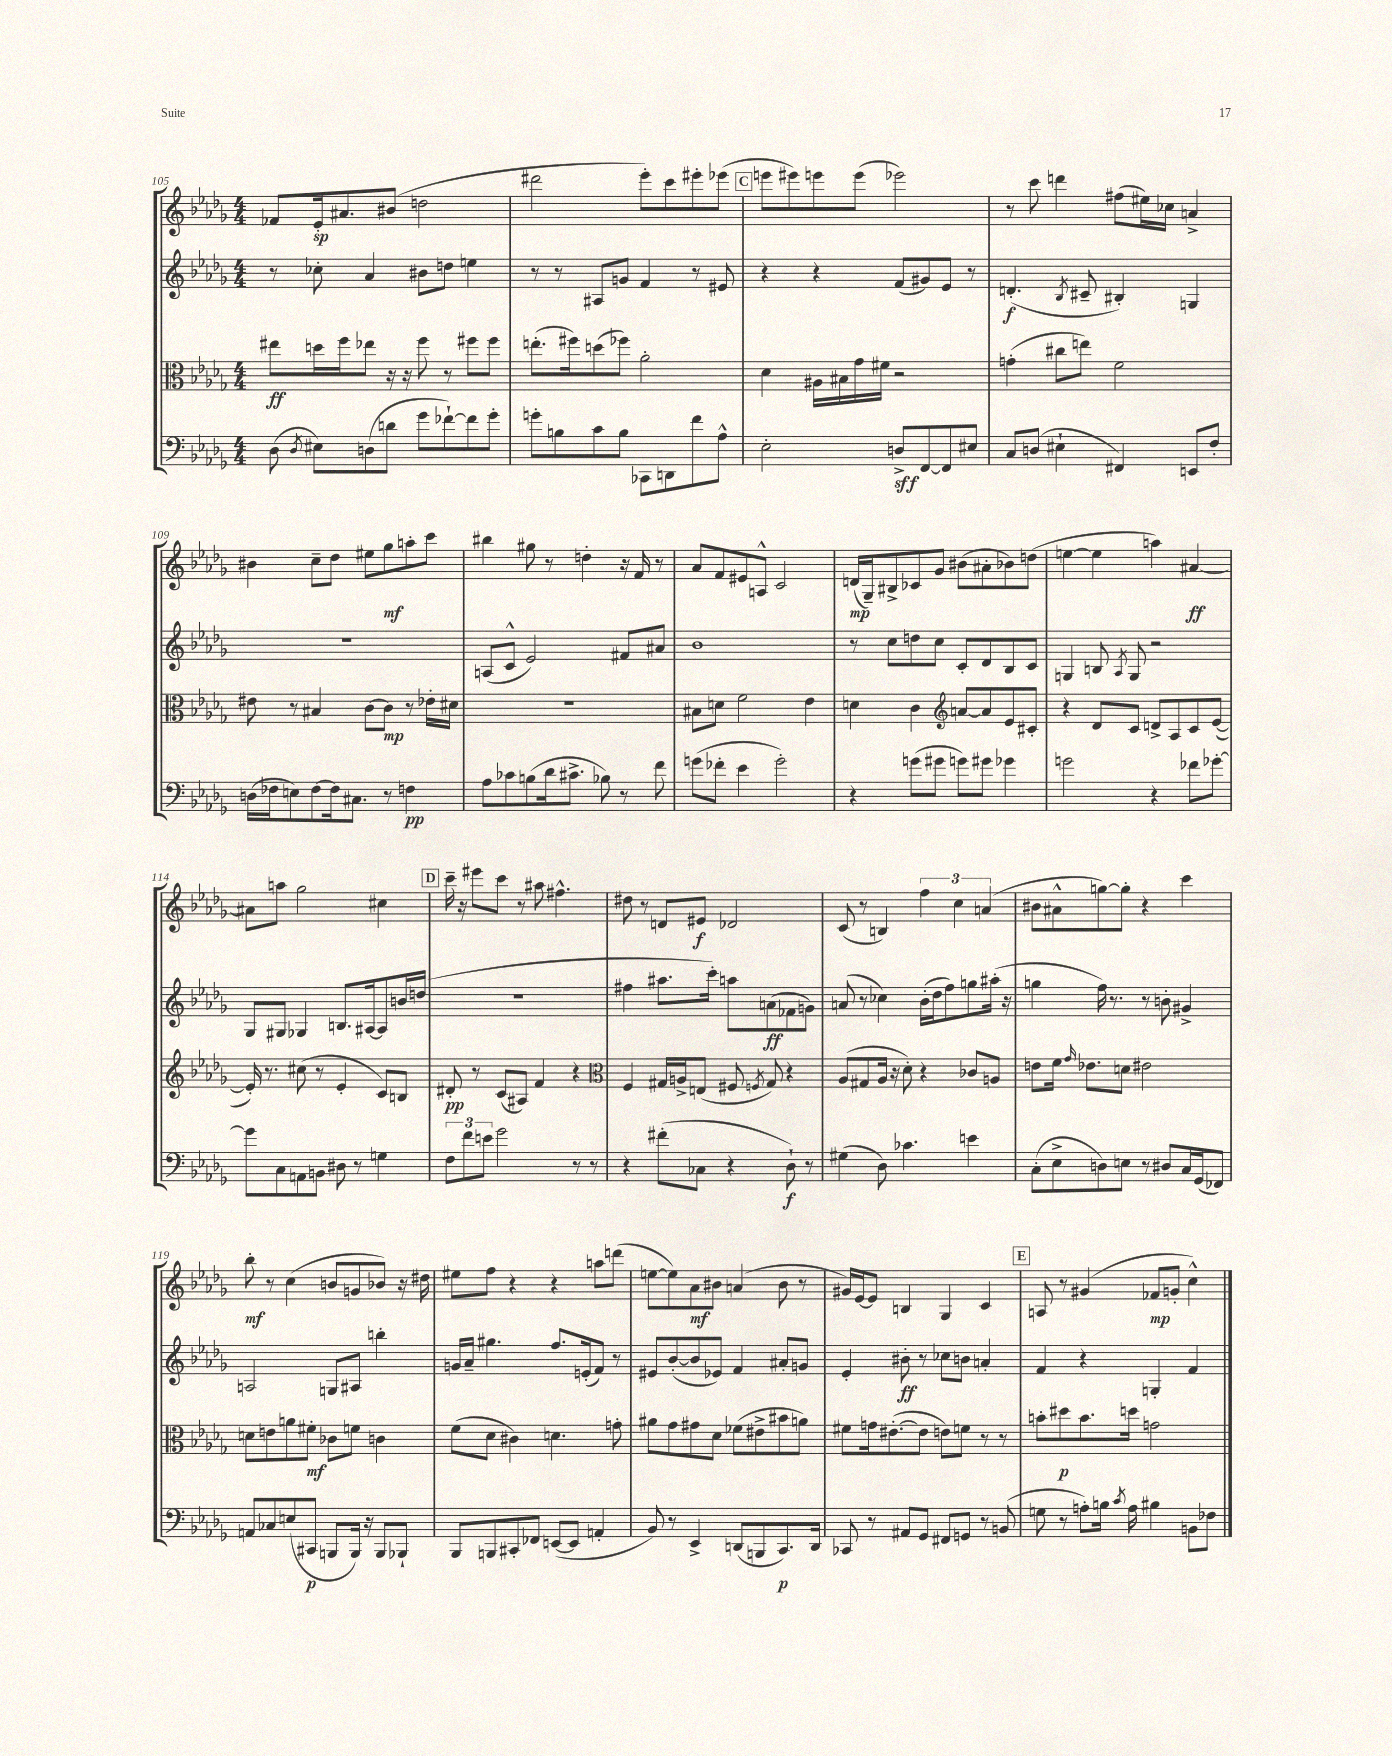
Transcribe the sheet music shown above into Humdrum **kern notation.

**kern	**dynam	**kern	**dynam	**kern	**dynam	**kern	**dynam
*part4	*part4	*part3	*part3	*part2	*part2	*part1	*part1
*staff4	*staff4	*staff3	*staff3	*staff2	*staff2	*staff1	*staff1
*clefF4	*	*clefC3	*	*clefG2	*	*clefG2	*
*k[b-e-a-d-g-]	*	*k[b-e-a-d-g-]	*	*k[b-e-a-d-g-]	*	*k[b-e-a-d-g-]	*
*M4/4	*	*M4/4	*	*M4/4	*	*M4/4	*
=105	=105	=105	=105	=105	=105	=105	=105
(8D-\	.	8ee#X\L	ff	8r	.	8f-X/L	.
8qD-/	.	.	.	.	.	.	.
8E#X\L)	.	16ddn\L	.	8cc-X'\	.	16e-'/k	sp
.	.	16ff\J	.	.	.	8.a#X/	.
(8Dn\	.	8ee-X\J	.	4a-/	.	.	.
8dn\J	.	16r	.	.	.	(8b#X/J	.
.	.	16r	.	.	.	.	.
8g-\L	.	8ff\	.	8b#X\L	.	2ddn\	.
[8f-X`\)	.	8r	.	8ddn\J	.	.	.
8f-\]	.	8ff#X\L	.	4een\	.	.	.
8g-'\J	.	8ff#\J	.	.	.	.	.
=106	=106	=106	=106	=106	=106	=106	=106
8gn'\L	.	(8.een'\L	.	8r	.	2ddd#X\	.
8Bn\	.	.	.	8r	.	.	.
.	.	16ff#X\k)	.	.	.	.	.
8c\	.	(8ddn\	.	8A#X/L	.	.	.
8B\J	.	8ff-X\J)	.	8gn/J	.	.	.
8CC-X\L	.	2a-'\	.	4f/	.	8eee-'\L)	.
8DDn\	.	.	.	.	.	8ccc\	.
8f\	.	.	.	8r	.	8eee#X'\	.
8A-^^\J	.	.	.	8e#X/	.	(8eee-X\J	.
!!LO:REH:place=s1:t=C
=107	=107	=107	=107	=107	=107	=107	=107
2E-'\	.	4d-\	.	4r	.	8eeen\L	.
.	.	.	.	.	.	8eee#X\)	.
.	.	16A#X\LL	.	4r	.	8eeen\	.
.	.	16B#X\	.	.	.	.	.
.	.	16g-\	.	.	.	(8eee\J	.
.	.	16f#X\JJ	.	.	.	.	.
8Dn^/L	sff	2r	.	(8f/L	.	2eee-X\)	.
[8FF/	.	.	.	8g#X/)	.	.	.
8FF/]	.	.	.	8e-/J	.	.	.
8E#X/J	.	.	.	8r	.	.	.
=108	=108	=108	=108	=108	=108	=108	=108
8C/L	.	(4gn'\	.	(4.dn'/	f	8r	.
(8Dn/J	.	.	.	.	.	8ccc\	.
4E#X`\	.	8cc#X\L	.	.	.	4dddn\	.
.	.	.	.	8qB-/	.	.	.
.	.	8een\J)	.	8c#X~/	.	.	.
4FF#X/)	.	2f\	.	4B#X'/)	.	(8ff#X\L	.
.	.	.	.	.	.	16ee#X\L)	.
.	.	.	.	.	.	16cc-X\JJ	.
8EEn/L	.	.	.	4Gn/	.	4an^/	.
8F'/J	.	.	.	.	.	.	.
!!LO:LB:g=z
=109	=109	=109	=109	=109	=109	=109	=109
(16Dn\LL	.	8e#X\	.	1r	.	4b#X\	.
16F-X\J	.	.	.	.	.	.	.
8En\)	.	8r	.	.	.	.	.
[8F-\	.	4B#X/	.	.	.	8cc~\L	.
16F-\k]	.	.	.	.	.	8dd-\J	.
8.C#X\J	.	.	.	.	.	.	.
.	.	[8c\L	.	.	.	8ee#X\L	.
8r	.	8c\J]	mp	.	.	8gg-\	mf
4Fn\	pp	8r	.	.	.	8aan'\	.
.	.	16e-X'\LL	.	.	.	8ccc\J	.
.	.	16d#X\JJ	.	.	.	.	.
=110	=110	=110	=110	=110	=110	=110	=110
8A-\L	.	1r	.	(8An/L	.	4bb#X\	.
8c-X\	.	.	.	8c^^/J	.	.	.
(8Bn\	.	.	.	2e-/)	.	8gg#X\	.
16d-\k	.	.	.	.	.	8r	.
8.c#X^\J	.	.	.	.	.	.	.
.	.	.	.	.	.	4ddn'\	.
8B-X\)	.	.	.	.	.	.	.
8r	.	.	.	8f#X/L	.	16r	.
.	.	.	.	.	.	16f/	.
8f\	.	.	.	8a#X/J	.	8r	.
=111	=111	=111	=111	=111	=111	=111	=111
(8gn\L	.	8B#X\L	.	1b-	.	8a-/L	.
8f-X'\J	.	8dn\J	.	.	.	8f/	.
4e-\	.	2f\	.	.	.	8e#X/	.
.	.	.	.	.	.	8An^^/J	.
2g'\)	.	.	.	.	.	2c/	.
.	.	4e-\	.	.	.	.	.
=112	=112	=112	=112	=112	=112	=112	=112
4r	.	4dn\	.	8r	.	(16dn/LL	mp
.	.	.	.	.	.	16G-~/J)	.
.	.	.	.	8cc\L	.	8B#X^/	.
(8gn\L	.	4c\	.	8ddn\	.	8c-X/	.
8g#X\J	.	.	.	8cc\J	.	8g-/J	.
*	*	*clefG2	*	*	*	*	*
8gn\L)	.	[8an/L	.	8c'/L	.	(8b#X\L	.
8g#X\J	.	8a/]	.	8d-/	.	8a#X'\	.
4g-X\	.	8e-/	.	8B-/	.	8b-X\)	.
.	.	8c#X'/J	.	8c/J	.	(8ddn\J	.
=113	=113	=113	=113	=113	=113	=113	=113
2gn\	.	4r	.	4Gn/	.	[4een\	.
.	.	8d-/L	.	8Bn/	.	4ee\]	.
.	.	.	.	8qA-/	.	.	.
.	.	8c/J	.	8G/	.	.	.
4r	.	8dn^/L	.	2r	.	4aan\)	.
.	.	8A-/	.	.	.	.	.
8f-X\L	.	8c/	.	.	.	[4a#X/	ff
[8g-X'\J	.	([8e-/J	.	.	.	.	.
!!LO:LB:g=z
=114	=114	=114	=114	=114	=114	=114	=114
8g-\L]	.	16e-'/])	.	8G-/L	.	8a#X\L]	.
.	.	8.r	.	.	.	.	.
8C\	.	.	.	8G#X/J	.	8aan\J	.
8AAn\	.	(8cc#X\	.	4G-X/	.	2gg-\	.
8BBn\J	.	8r	.	.	.	.	.
8D#X\	.	4e-'/	.	8.Bn/L	.	.	.
8r	.	.	.	.	.	.	.
.	.	.	.	[16A#X/k	.	.	.
4Gn\	.	8c/L)	.	8A#/]	.	4cc#X\	.
.	.	8Bn/J	.	16bn/L	.	.	.
.	.	.	.	(16ddn/JJ	.	.	.
!!LO:REH:place=s1:t=D
=115	=115	=115	=115	=115	=115	=115	=115
12F\L	.	8d#X'/	pp	1r	.	16ccc~\	.
.	.	.	.	.	.	16r	.
12f\	.	.	.	.	.	.	.
.	.	8r	.	.	.	8eee#X\L	.
12en\J	.	.	.	.	.	.	.
2g-\	.	(8c/L	.	.	.	8ccc\J	.
.	.	8A#X/J)	.	.	.	8r	.
.	.	4f/	.	.	.	8aa#X\	.
.	.	.	.	.	.	4.ff#X^^\	.
8r	.	4r	.	.	.	.	.
8r	.	.	.	.	.	.	.
=116	=116	=116	=116	=116	=116	=116	=116
*	*	*clefC3	*	*	*	*	*
4r	.	4F/	.	4ff#X\	.	8dd#X\	.
.	.	.	.	.	.	8r	.
(8f#X'\L	.	16G#X/LL	.	8.aa#X\L	.	8dn/L	.
.	.	16An^/J	.	.	.	.	.
8C-X\J	.	(8En/J	.	.	.	8e#X/J	f
.	.	.	.	16ccc'\Jk)	.	.	.
4r	.	8F#X/	.	8aan\L	.	2d-X/	.
.	.	8qFn/	.	.	.	.	.
.	.	8G#/)	.	(8an\	ff	.	.
8D-`\)	f	4r	.	8f-X\	.	.	.
8r	.	.	.	8gn\J)	.	.	.
=117	=117	=117	=117	=117	=117	=117	=117
(4G#X\	.	(8A-/L	.	(8an/	.	(8c/	.
.	.	8G#X/	.	8r	.	8r	.
8D-\)	.	16A-/Jk	.	4cc-X\)	.	4Bn/)	.
.	.	16r	.	.	.	.	.
4.c-X\	.	8d-'\)	.	.	.	.	.
.	.	4r	.	(16b-'\LL	.	6ff\	.
.	.	.	.	16dd-\J	.	.	.
.	.	.	.	8ff\)	.	.	.
.	.	.	.	.	.	6cc\	.
4en\	.	8c-X/L	.	8ggn\	.	.	.
.	.	.	.	.	.	(6an/	.
.	.	8An/J	.	(16aa#X'\Jk	.	.	.
.	.	.	.	16r	.	.	.
=118	=118	=118	=118	=118	=118	=118	=118
(8C'\L	.	8en\L	.	4ggn\	.	8b#X\L	.
8E-^\	.	16f\Jk	.	.	.	8a#X^^\	.
.	.	16qqg-/	.	.	.	.	.
.	.	8.e-X\L	.	.	.	.	.
8Dn\)	.	.	.	16ff\)	.	[8ggn\)	.
.	.	.	.	8.r	.	.	.
8En\J	.	8dn\J	.	.	.	8gg'\J]	.
8r	.	2e#X\	.	8r	.	4r	.
8D#X/L	.	.	.	8bn'\	.	.	.
16C/L	.	.	.	4g#X^/	.	4ccc\	.
(16GG-/J	.	.	.	.	.	.	.
8FF-X/J)	.	.	.	.	.	.	.
!!LO:LB:g=z
=119	=119	=119	=119	=119	=119	=119	=119
8AAn/L	.	8dn\L	.	2An/	.	8bb-'\	mf
8C-X/	.	8en\	.	.	.	8r	.
(8En/	.	8an\	.	.	.	(4cc\	.
8CC#X/J	p	8f#X'\J	mf	.	.	.	.
8BBBn/L	.	8c-X\L	.	8Gn/L	.	8bn/L	.
16BBB/Jk)	.	8fn\J	.	8A#X/J	.	8gn/	.
16r	.	.	.	.	.	.	.
8BBB/L	.	4cn\	.	4bbn'\	.	8b-X/J)	.
8BBB-X`/J	.	.	.	.	.	16r	.
.	.	.	.	.	.	16dd#X\	.
=120	=120	=120	=120	=120	=120	=120	=120
8BBB-/L	.	(8f\L	.	16gn/LL	.	8ee#X\L	.
.	.	.	.	16a-~/JJ	.	.	.
8BBBn/	.	8d-\J	.	4.gg#X\	.	8ff\J	.
8CC#X'/	.	4c#X\)	.	.	.	4r	.
8FF-X/J	.	.	.	.	.	.	.
([8EEn/L	.	4.dn\	.	8.ff/L	.	4r	.
8EE/J]	.	.	.	.	.	.	.
.	.	.	.	(16en'/k	.	.	.
4AAn'/	.	.	.	8f/J)	.	8aan\L	.
.	.	8gn'\	.	8r	.	(8dddn\J	.
=121	=121	=121	=121	=121	=121	=121	=121
8BB-/)	.	8a#X\L	.	8e#X/L	.	[8een\L	.
8r	.	8g-\	.	([8b-'/	.	8ee\])	.
4EE-^/	.	8g#X\	.	8b-/]	.	8a-\	mf
.	.	8d-\J	.	8e-X/J)	.	8b#X\J	.
(8DDn/L	.	(8f-X\L	.	4f/	.	(4an/	.
8BBBn/	.	8e#X^\	.	.	.	.	.
8.CC/)	p	8b#X\	.	8a#X'/L	.	8b#\	.
.	.	8an\J)	.	8gn/J	.	8r	.
16DD/Jk	.	.	.	.	.	.	.
=122	=122	=122	=122	=122	=122	=122	=122
8CC-X/	.	8f#X\L	.	4e-'/	.	16g#X/LL)	.
.	.	.	.	.	.	[16e-/J	.
8r	.	16gn\k	.	.	.	8e-/J]	.
.	.	([8.e#X'\	.	.	.	.	.
8AA#X/L	.	.	.	8b#X'\	ff	4Bn/	.
8GG-/J	.	8e#\J]	.	8r	.	.	.
8FF#X/L	.	8en\L)	.	8cc-X\L	.	4G-/	.
8GGn/J	.	8fn\J	.	8bn\J	.	.	.
8r	.	8r	.	4an'/	.	4c/	.
(8BBn/	.	8r	.	.	.	.	.
!!LO:REH:place=s1:t=E
=123	=123	=123	=123	=123	=123	=123	=123
8Gn\	.	8bn'\L	.	4f/	.	8An/	.
8r	.	8dd#X\	p	.	.	8r	.
8An'\L)	.	8.b\	.	4r	.	(4g#X/	.
16Bn\Jk	.	.	.	.	.	.	.
8qc/	.	.	.	.	.	.	.
16A\	.	16ddn\Jk	.	.	.	.	.
4B#X\	.	2gn\	.	4Gn'/	.	8f-X/L	mp
.	.	.	.	.	.	8gn'/J	.
8BBn\L	.	.	.	4f/	.	4cc^^\)	.
8F-X\J	.	.	.	.	.	.	.
==	==	==	==	==	==	==	==
*-	*-	*-	*-	*-	*-	*-	*-
